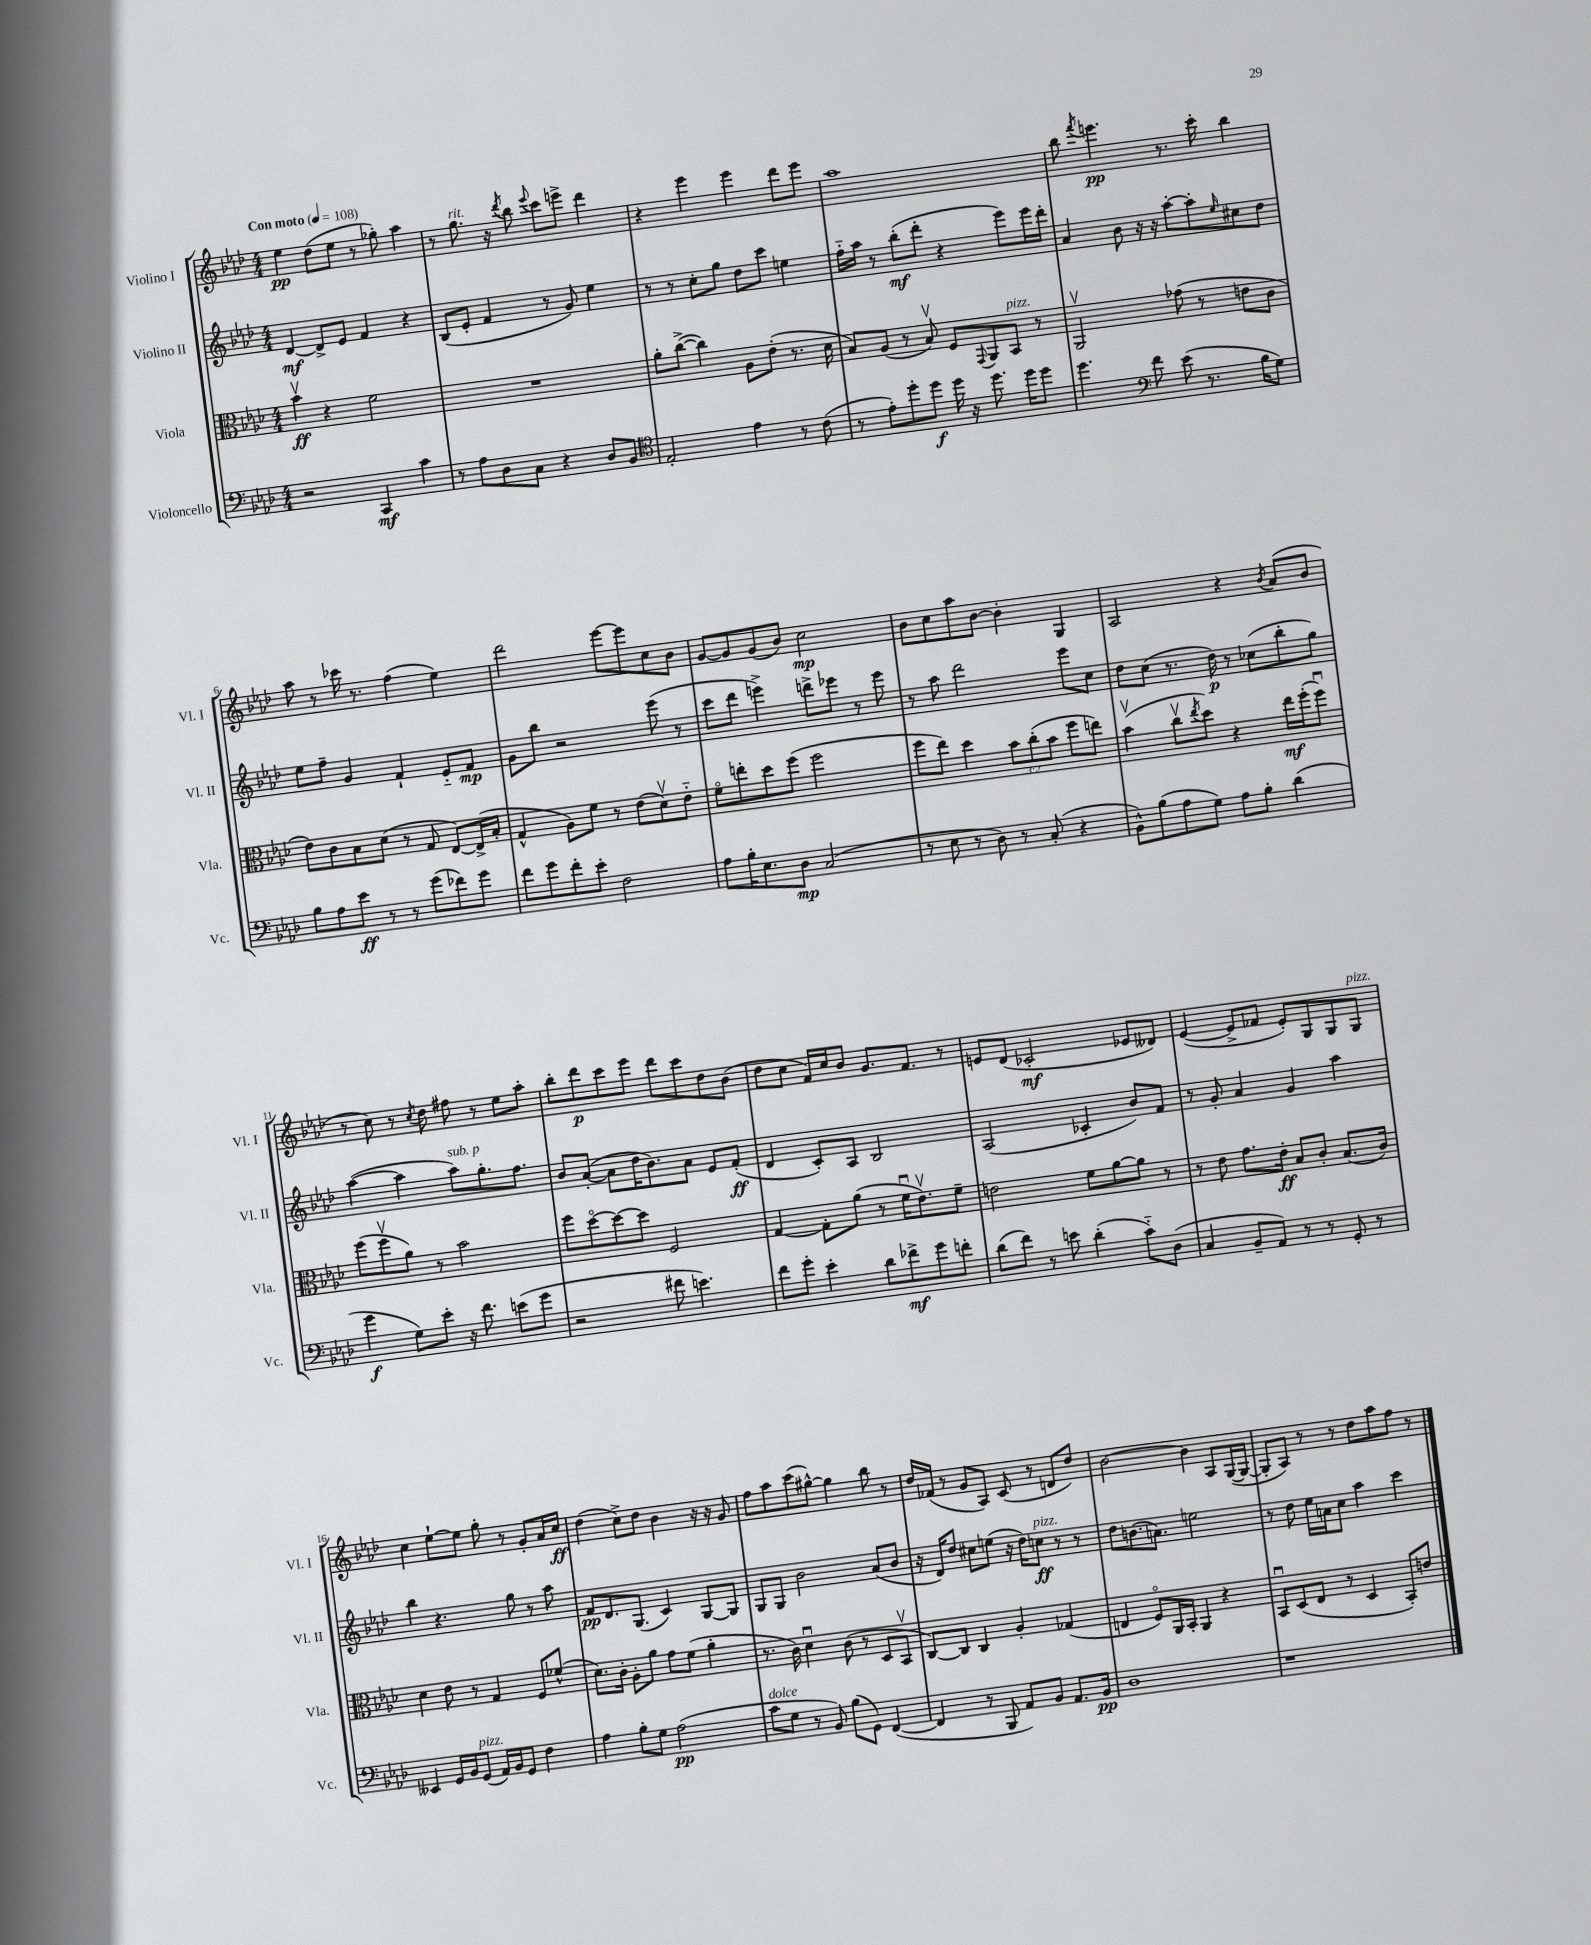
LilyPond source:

<<
\new StaffGroup <<
\new Staff = "s0" \with { instrumentName = "Violino I" shortInstrumentName = "Vl. I" } {
    \clef treble \key aes \major \numericTimeSignature \time 4/4 \tempo "Con moto" 4 = 108
    ees''4\pp des''8( ees''8 r8 ges''8-.) aes''4 |
    r8 g''8.^\markup { \italic "rit." } r16 \acciaccatura { des'''8 } bes''8 \appoggiatura { ees'''8 } c'''8 e'''8-> des'''4 |
    r4 ees'''4 ees'''4 des'''8 ees'''8 |
    aes''1 |
    bes''8 \acciaccatura { f'''8 } e'''4.\pp r8. c'''16-. bes''4 |
    aes''8 r8 ces'''16 r8. f''4( ees''4) |
    des'''2 ees'''8~ ees'''8 c''8 bes'8 |
    g'8~ g'8 g'8( bes'8) c''2\mp |
    bes'8 c''8 aes''8 bes'8~ bes'4-. g4 |
    aes2 r4 \acciaccatura { bes'8 } aes'8( bes'8 |
    r8 c''8) r8 \acciaccatura { c''8 } des''8 fis''8 r8 ees''8 aes''8-. |
    bes''8-. des'''8\p c'''8 ees'''8 des'''8 c'''8 des''8 bes'8( |
    des''8 c''8 f'16) c''16 bes'8 g'8. f'8. r8 |
    e'8 des'8( ces'2-.\mf ees'8 deses'8) |
    ees'4~( ees'8-> fes'8 ees'8-.) g8 g8 g8^\markup { \italic "pizz." } |
    c''4 ees''8~-! ees''8 g''8-. r8 g'8-. aes'16 c''16\ff |
    des''4( c''8->) des''8 bes'4 r16 r16 g'8 |
    f''8 aes''8 c'''8( gis''8~-^) gis''4 bes''8 r8 |
    des''16 fes'16( r8 g'8 aes8) c'8( r8 d'8 des''8) |
    bes'2~ bes'4 aes8 g16~( g16~ |
    g8-. aes8) r8 r8 des''8 aes''8 f''8 r8 \bar "|." |
}
\new Staff = "s1" \with { instrumentName = "Violino II" shortInstrumentName = "Vl. II" } {
    \clef treble \key aes \major \numericTimeSignature \time 4/4
    des'4~\mf des'8-> ees'8 f'4 r4 |
    bes8( ees'8-. f'4 r8 g'8) ees''4 |
    r8 r8 c''8-. g''8 des''8 c'''8 e''4 |
    f''16-_ aes''16 r8 bes''8-.\mf( des'''8-. r4 ees'''8) ees'''16 des'''16-. |
    aes'4 bes'8 r16 r16 aes''8~-. aes''8-. \grace { ees''16 } cis''8 des''8 |
    ees''8 f''8-- g'4 f'4-! ees'8-_ f'8\mp |
    g'8 bes''8 r2 ees'''8( r8 |
    c'''8 des'''8 e'''4->) d'''8-> ees'''8 r8 ees'''8 |
    r8 aes''8 des'''2 ees'''8 c''8 |
    des''8 c''8( r8. des''16\p) r8 ces''8( bes''8-. g''8) |
    aes''4~( aes''4 aes''8^\markup { \italic "sub. p" }) g''8.-. f''8. |
    bes'8 aes'8~-.( aes'8 des''16 bes'8.) aes'8 ees'8 f'8-.\ff( |
    des'4 c'8-.) aes8 bes2 |
    aes2( ces'4-. bes'8) f'8 |
    r8 g'8-. aes'4 g'4 aes''4 |
    bes''4 r4. g''8 r8 aes''8 |
    f'8\pp des'8. g8.( c'4) g8~ g8 |
    g8 g8 bes'2 aes'8( bes'8 |
    r16 des'16) des''8 cis''8 e''8( r16 des''16) c''8\ff^\markup { \italic "pizz." } r8 r8 |
    des''8 b'8.( a'8.) e''2 |
    r8 des''8 ees''16 a'16 c''8 aes''4 c'''4 \bar "|." |
}
\new Staff = "s2" \with { instrumentName = "Viola" shortInstrumentName = "Vla." } {
    \clef alto \key aes \major \numericTimeSignature \time 4/4 \override Staff.TupletNumber.text = #tuplet-number::calc-fraction-text
    bes'4\upbow\ff r4 f'2 |
    R1 |
    aes'8-. c''8~->( c''4) aes8 ees'8-.( r8. des'16 |
    bes8) aes8( r8 bes8\upbow) f8 \appoggiatura { g,8 } aes,8 bes,8^\markup { \italic "pizz." } r8 |
    aes,2\upbow ges'8( r8 e'8 c'8 |
    ees'8) c'8 bes8 des'8( r8 g8 ees8~) ees16->( bes16-. |
    g4-^ aes8) f'8 r8 ees'8( des'8\upbow) ees'8-_ |
    f'8\flageolet e''8-. des''8 f''8( f''2 |
    f''8 ees''8) des''4 \tuplet 3/2 { bes'8 c''8-.( bes'8 } f''8 e''8) |
    bes'4\upbow( c''8\upbow \acciaccatura { ees''8 } des''8) r4 ees''16\mf f''16-.( f''8\downbow) |
    f''8( f''8\upbow aes'8) r8 bes'2 |
    f''8 des''8~\flageolet des''8~ des''8 f2 |
    g4~ g8-. aes'8( r8 f'16\downbow ees'8.\upbow) f'8-- |
    e'2 f'8 aes'8~ aes'8 r8 |
    r8 ees'8 g'8. ees'16-.\ff bes8 c'8-. bes8.( c'16) |
    des'4 ees'8 r8 g4 f8 fes'8-^( |
    des'8.) c'16-. aes8-. aes'8 g'8 f'8( aes'4-. |
    r8. c'16) des'4\downbow c'8( r8 des8 bes,8\upbow |
    c8~) c8 c4 aes4-. ges4( |
    e4 f8\flageolet) aes,16 bes,16-. aes,4 r4 |
    bes,8\downbow des8( ees8 r8 des4 bes,8-.) e'8 \bar "|." |
}
\new Staff = "s3" \with { instrumentName = "Violoncello" shortInstrumentName = "Vc." } {
    \clef bass \key aes \major \numericTimeSignature \time 4/4
    r2 c,4\mf c'4 |
    r8 aes8 des8 c8 r4 des8 bes,8 |
    \clef tenor ees2-. ees'4 r8 c'8( |
    r8 ees'8-.) des''8-. des''8\f des''16 r16 des''8. des''16 des''8 |
    des''4. \clef bass f'8 ees'8( r8. bes16 g8) |
    bes8 aes8 ees'8\ff r8 r8 g'8( fes'8) g'8 |
    f'8 g'8 f'8-. ees'8-. f2 |
    aes8 bes16-. ees8. des8\mp c2( |
    r8 ees8 r8 des8) r8 c8-.( r4 |
    bes,8-^) bes8( aes8 g8) aes8 bes8-. des'4( |
    g'4\f g8) ees'8-. r16 f'8. e'8( g'8 |
    r2 fis'8 e'4.) |
    f'8 g'8-. ees'4-. des'8 fes'8->\mf g'8 f'8-. |
    des'8( f'8) r8 e'8 des'4-.( c'8-_) des8( |
    c4 bes,8-- aes,8) r8 r8 g,8-. r8 |
    eeses,4 g,16 bes,16 g,8^\markup { \italic "pizz." }( aes,16) bes,16 g,8 f4 |
    aes4 bes8-. g8 aes2\pp( |
    c'8^\markup { \italic "dolce" } g8 r8 bes,8) bes8( g,8) f,4~( |
    f,4 r8 bes,,8 aes,8) bes,8 aes,8. bes,16\pp |
    des1 |
    r1 \bar "|." |
}
>>
>>
